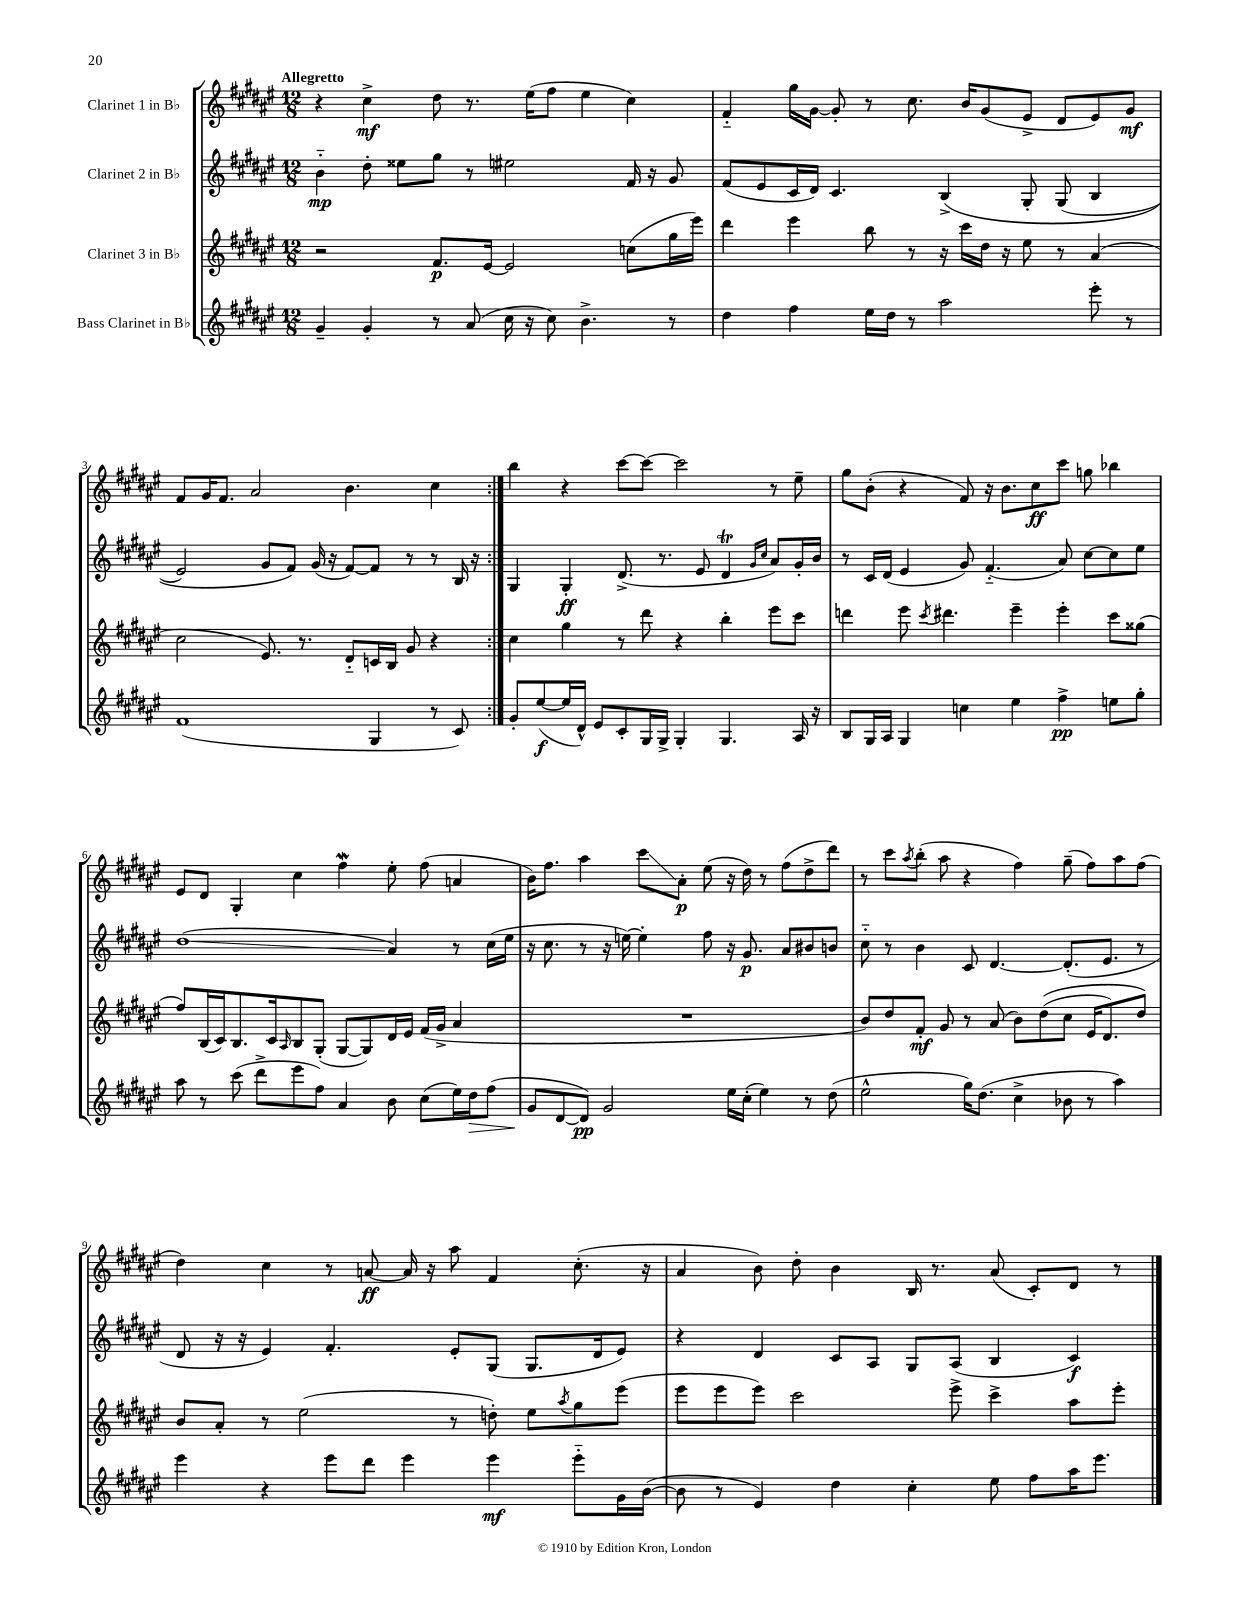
<<
\new StaffGroup <<
\new Staff = "s0" \with { instrumentName = "Clarinet 1 in Bb" } {
    \clef treble \key fis \major \numericTimeSignature \time 12/8 \tempo "Allegretto"
    \repeat volta 2 { r4 cis''4->\mf dis''8 r8. eis''16( fis''8 eis''4 cis''4) |
    fis'4-_ gis''16 gis'16~ gis'8-. r8 cis''8. b'16 gis'8( eis'8-> dis'8 eis'8) gis'8\mf |
    fis'8 gis'16 fis'8. ais'2 b'4. cis''4 | }
    b''4 r4 cis'''8~ cis'''8~ cis'''2 r8 eis''8-- |
    gis''8 b'8-.( r4 fis'8) r16 b'8. cis''8\ff cis'''8 g''8 bes''4 |
    eis'8 dis'8 gis4-. cis''4 fis''4\mordent eis''8-. fis''8( a'4 |
    b'16) fis''8. ais''4 cis'''8\glissando ais'8-.\p eis''8( r16 dis''16) r8 fis''8( dis''8-> dis'''8) |
    r8 cis'''8 \acciaccatura { ais''8 } b''8-.( ais''8 r4 fis''4) gis''8--( fis''8) ais''8 fis''8( |
    dis''4) cis''4 r8 a'8~\ff a'16 r16 ais''8 fis'4 cis''8.-.( r16 |
    ais'4 b'8) dis''8-. b'4 b16 r8. ais'8( cis'8-.) dis'8 r8 \bar "|." |
}
\new Staff = "s1" \with { instrumentName = "Clarinet 2 in Bb" } {
    \clef treble \key fis \major \numericTimeSignature \time 12/8
    \repeat volta 2 { b'4-_\mp dis''8-. eisis''8 gis''8 r8 eis''2 fis'16 r16 gis'8 |
    fis'8( eis'8 cis'16 dis'16) cis'4. b4->\( gis8-. gis8( b4 |
    eis'2) gis'8 fis'8\) gis'16( r16 fis'8~) fis'8 r8 r8 b16 r16 | }
    gis4 gis4-.\ff dis'8.->( r8. eis'8 dis'4\trill \grace { gis'16 cis''16 } ais'8) gis'16-. b'16 |
    r8 cis'16 dis'16( eis'4 gis'8) fis'4.-_( ais'8) cis''8~ cis''8 eis''8 |
    dis''1\glissando( ais'4) r8 cis''16( eis''16 |
    r16 cis''8. r8 r16 e''16~) e''4-. fis''8 r16 gis'8.\p ais'8 bis'8 b'8 |
    cis''8-_ r8 b'4 cis'8 dis'4.~ dis'8.-.( eis'8. r8 |
    dis'8 r16 r16 eis'4) fis'4.-. eis'8-. gis8( gis8. dis'16 eis'8) |
    r4 dis'4 cis'8 ais8 gis8 ais8( b4 cis'4\f) \bar "|." |
}
\new Staff = "s2" \with { instrumentName = "Clarinet 3 in Bb" } {
    \clef treble \key fis \major \numericTimeSignature \time 12/8
    \repeat volta 2 { r2 fis'8.\p eis'16~ eis'2 c''8( gis''16 eis'''16) |
    dis'''4 eis'''4 b''8 r8 r16 cis'''16 dis''16 r16 eis''8 r8 ais'4( |
    cis''2 eis'8.) r8. dis'8-_ c'16 b16 gis'8 r4 | }
    cis''4 gis''4 r8 dis'''8 r4 b''4-. eis'''8 cis'''8 |
    d'''4 eis'''8 \acciaccatura { cis'''8 } dis'''4. eis'''4-- eis'''4-. cis'''8 gisis''8( |
    fis''8) b16( cis'16) b8. cis'16 \grace { ais16 } b8 gis8-.( gis8~ gis8) dis'16 eis'16 fis'16( gis'16-> ais'4 |
    R1. |
    b'8) dis''8 fis'8-.\mf gis'8 r8 ais'8( b'8) dis''8(\( cis''8 eis'16 dis'8.) dis''8\) |
    b'8 ais'8-. r8 eis''2( r8 d''8-.) eis''8 \acciaccatura { ais''8 } gis''8 eis'''8( |
    eis'''8 eis'''8 eis'''8) cis'''2 eis'''8-> cis'''4-> ais''8 eis'''8-. \bar "|." |
}
\new Staff = "s3" \with { instrumentName = "Bass Clarinet in Bb" } {
    \clef treble \key fis \major \numericTimeSignature \time 12/8
    \repeat volta 2 { gis'4-- gis'4-. r8 ais'8( cis''16 r16 cis''8) b'4.-> r8 |
    dis''4 fis''4 eis''16 dis''16 r8 ais''2 eis'''8-. r8 |
    fis'1( gis4 r8 cis'8) | }
    gis'8-. eis''8~\f( eis''16 dis'16-^) eis'8 cis'8-. gis16 gis16-> gis4-. gis4. ais16 r16 |
    b8 gis16 ais16 gis4 c''4 eis''4 fis''4->\pp e''8 gis''8-. |
    ais''8 r8 cis'''8( dis'''8-> eis'''8 fis''8) ais'4 b'8 cis''8( eis''16) dis''16\> fis''8( |
    gis'8\! dis'8~ dis'8\pp) gis'2 eis''16 cis''16-.( eis''4) r8 dis''8( |
    eis''2-^ gis''16) dis''8.( cis''4-> bes'8 r8 ais''4) |
    eis'''4 r4 eis'''8 dis'''8 eis'''4 eis'''4\mf eis'''8-_ gis'16 b'16~( |
    b'8 r8 eis'4) dis''4 cis''4-. eis''8 fis''8 ais''16 eis'''8. \bar "|." |
}
>>
>>
